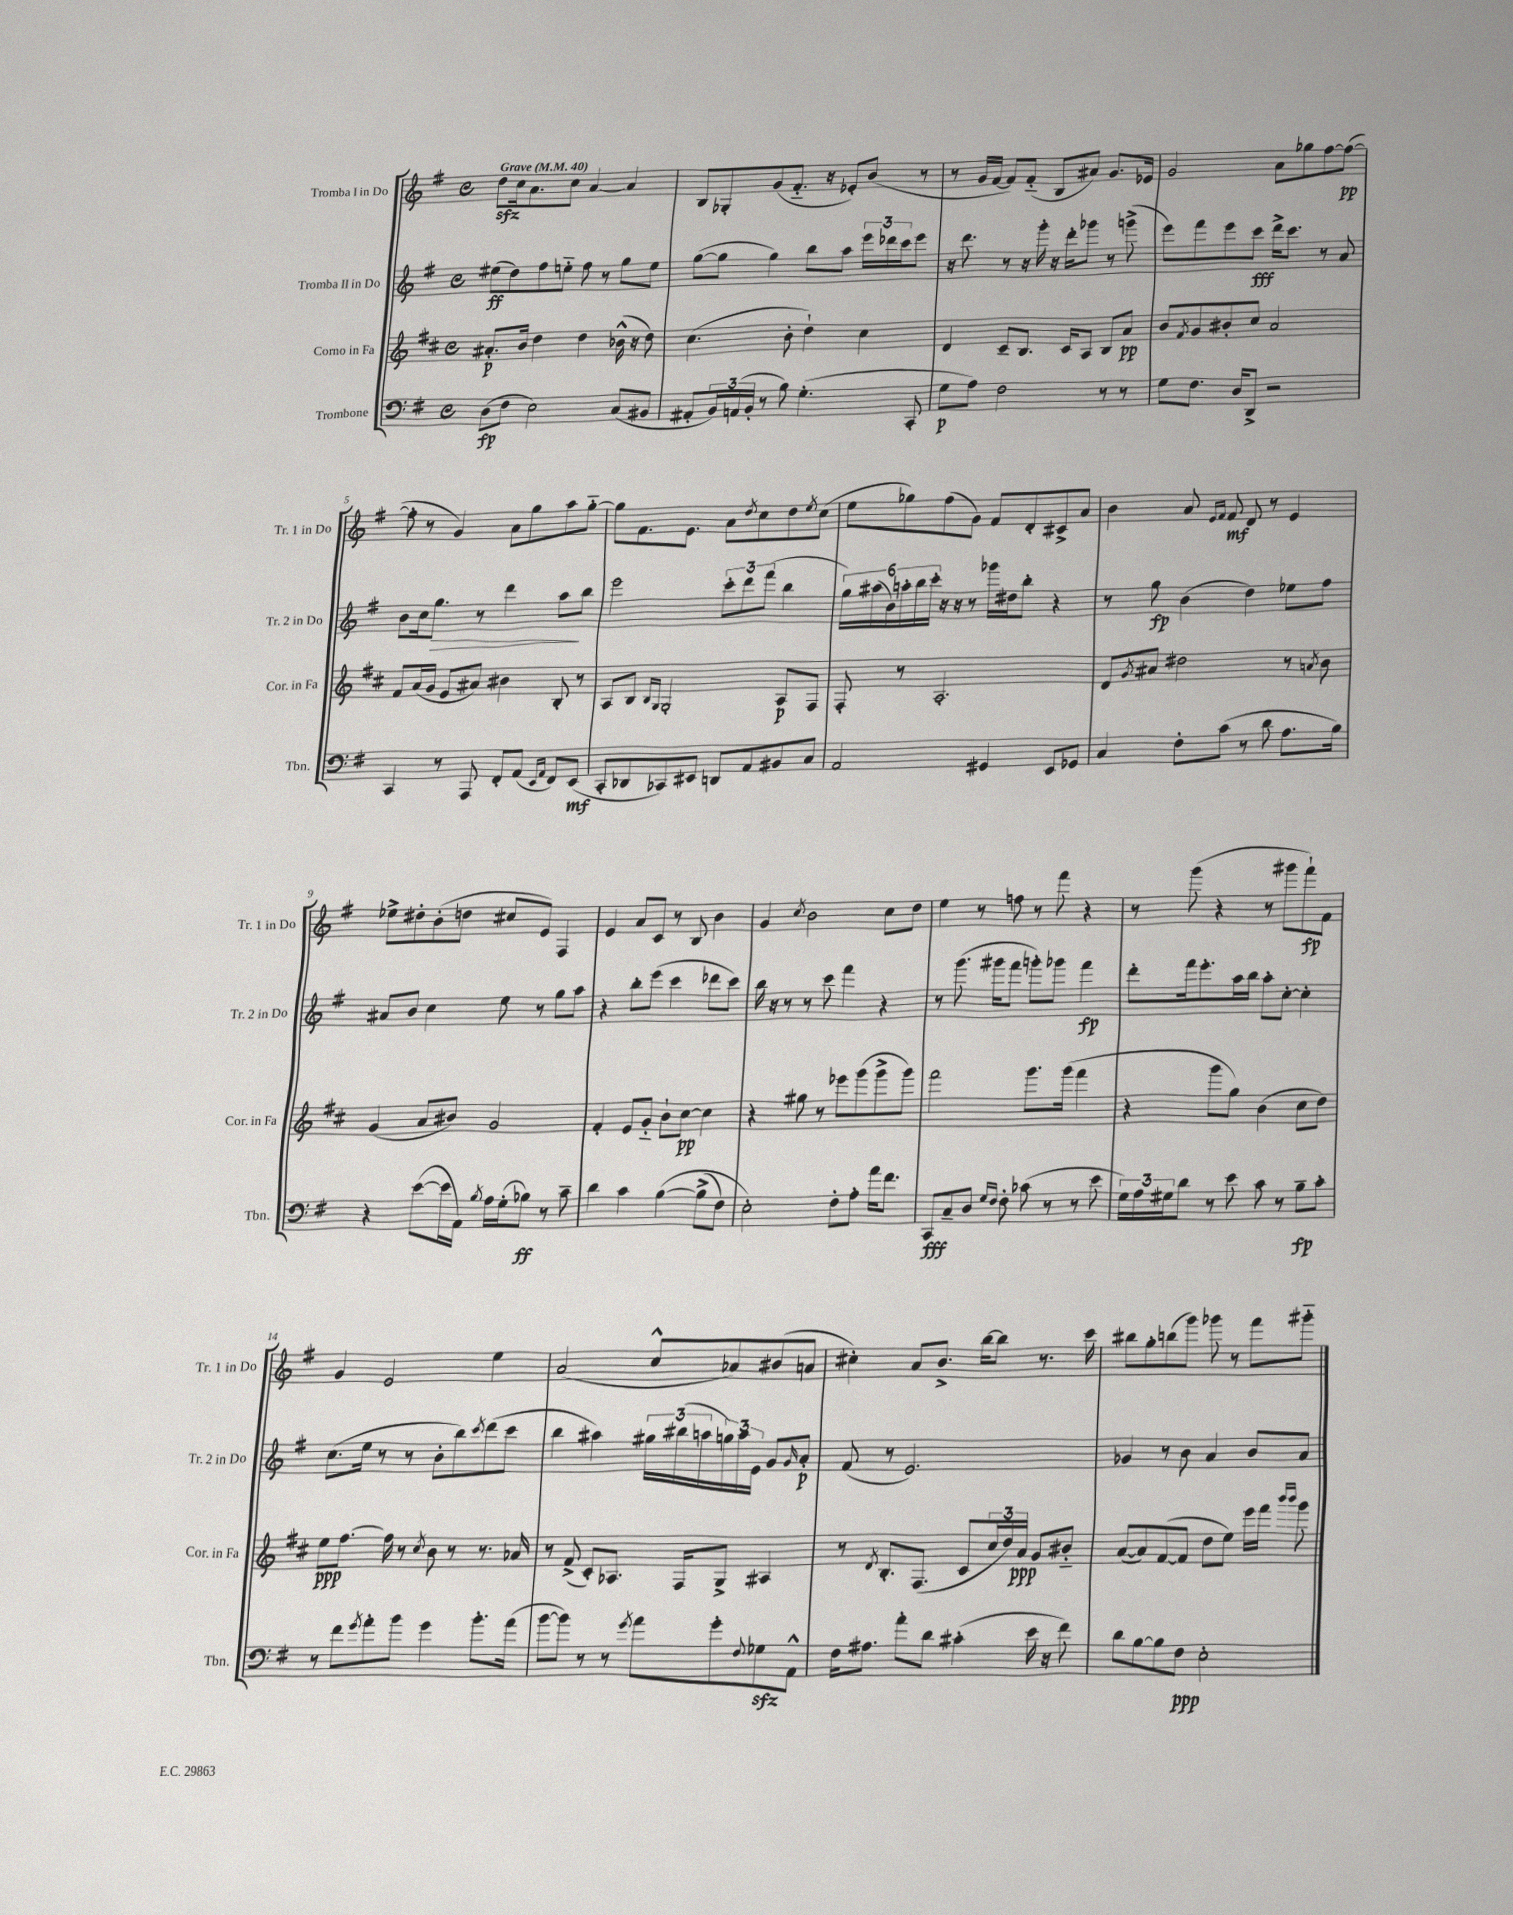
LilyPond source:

<<
\new StaffGroup <<
\new Staff = "s0" \with { instrumentName = "Tromba I in Do" shortInstrumentName = "Tr. 1 in Do" } {
    \clef treble \key g \major \defaultTimeSignature \time 4/4 \tempo "Grave" 4 = 40
    d''8\sfz c''16 a'8. c''8 a'4~ a'4 |
    b8 ges8-. g'8( fis'8.-_ r16 ees'8-.) b'8( r8 |
    r8 g'16 fis'16~ fis'8) fis'8-_( b8 ais'8) g'8. ees'16 |
    g'2 a'8 ges''8 fis''8~ fis''8~\pp( |
    fis''8-. r8 g'4) a'8 g''8 a''8 g''8~-_ |
    g''8 fis'8. e'8. a'8 \acciaccatura { d''8 } c''8 d''8 \acciaccatura { e''8 } c''8( |
    e''8 ges''8) fis''8( g'8) fis'8 d'8-. cis'8-> a'8 |
    b'4 a'8 \grace { e'16 fis'16 } fis'8\mf d'8 r8 e'4 |
    ees''8-> dis''8-. b'8-.( d''8 cis''8 e'8) fis4 |
    e'4 a'8 c'8 r8 b8 b'4 |
    g'4 \acciaccatura { c''8 } b'2 c''8 d''8 |
    e''4 r8 f''8 r8 fis'''8 r4 |
    r8 g'''8( r4 r8 gis'''8 fis'''8-!\fp) fis'8 |
    g'4 e'2 e''4 |
    a'2( c''8-^ aes'8) bis'8( a'8 |
    cis''4-.) a'8 b'8.-> b''16~ b''8 r8. c'''16 |
    bis''8 g''8-. b''8( g'''8) ges'''8 r8 fis'''8 gis'''8-_ \bar "|." |
}
\new Staff = "s1" \with { instrumentName = "Tromba II in Do" shortInstrumentName = "Tr. 2 in Do" } {
    \clef treble \key g \major \defaultTimeSignature \time 4/4
    eis''8\ff( d''8) fis''8 e''8-_ fis''8 r8 g''8 e''8 |
    g''8~( g''8 g''4) b''8 a''8 \tuplet 3/2 { e'''16 des'''16 c'''16 } e'''8 |
    r16 d'''8. r8 r16 g'''16-. r16 d'''16-. ges'''8 r8 g'''8->( |
    e'''8) fis'''8 e'''8 c'''8\fff d'''16-> c'''8. r8 a'8 |
    b'8 c''16 g''8.\> r8 d'''4 a''8\! b''8 |
    e'''2 \tuplet 3/2 { c'''8-. d'''8 fis'''8( } b''4 |
    \tuplet 6/4 { g''16) ais''16( b'16) a''16-. b''16 c'''16-. } r16 r16 r8 ges'''16 dis''16 b''8-. r4 |
    r8 g''8\fp b'4( d''4) ees''8 fis''8 |
    ais'8 b'8 c''4 e''8 r8 g''8 a''8 |
    r4 b''8-. e'''8( c'''4 des'''8 c'''8) |
    b''16 r16 r8 r8 c'''8 fis'''4 r4 |
    r8 g'''8.( gis'''16 fis'''8 g'''8-.) ges'''8 fis'''4\fp |
    d'''8-. fis'''16 e'''8.-. a''16 b''16 a''8-. c''8~-. c''4-. |
    c''8.( e''16 r8 r8 b'8-. b''8) \acciaccatura { c'''8 } d'''8( c'''8 |
    b''4 ais''4) \tuplet 3/2 { gis''16 bis''16( a''16 } \tuplet 3/2 { g''16) a''16 e'16 } g'8 \grace { g'16 } a'8-.\p |
    fis'8( r8 e'2.) |
    ges'4 r8 b'8 a'4 b'8 a'8 \bar "|." |
}
\new Staff = "s2" \with { instrumentName = "Corno in Fa" shortInstrumentName = "Cor. in Fa" } {
    \clef treble \key d \major \defaultTimeSignature \time 4/4
    ais'8.-.\p b'16 d''4 d''4 bes'16-^( r16 d''8) |
    cis''4.( b'8-. d''4-!) cis''4 |
    d'4 cis'8-- b8. cis'16 a8 b8 a'8\pp |
    b'8 \acciaccatura { fis'8 } g'8 bis'8-. cis''8 a'2 |
    fis'8 a'16( g'16 e'8 ais'8) bis'4 b8-. r8 |
    a8 b8 \grace { b16 g16 } g2-. a8\p fis8 |
    fis8-. r8 a2.-. |
    d'8 \acciaccatura { g'8 } ais'8 dis''2 r8 \acciaccatura { a'8 } b'8 |
    g'4( a'8 bis'8) g'2 |
    fis'4-. e'8 g'8-_ b'8-! cis''8~\pp cis''4 |
    r4 gis''8 r8 ees'''8 g'''8( g'''8-> g'''8) |
    fis'''2 g'''8. g'''16( fis'''4 |
    r4 g'''8 g''8) b'4( cis''8 d''8) |
    e''8\ppp fis''8.~ fis''16 r8 \acciaccatura { cis''8 } b'8 r8 r8. aes'16 |
    r8 fis'8->( cis'8-.) aes8. fis16 g8-> ais4 |
    r8 \acciaccatura { d'8 } b8.-. fis8.( cis'8 \tuplet 3/2 { cis''16 d''16) a'16\ppp } g'8 bis'8-_ |
    a'8~( a'8) fis'8~( fis'8 d''8 e''8) e'''16 fis'''16 \grace { b'''16 b'''16 } g'''8 \bar "|." |
}
\new Staff = "s3" \with { instrumentName = "Trombone" shortInstrumentName = "Tbn." } {
    \clef bass \key g \major \defaultTimeSignature \time 4/4
    d8\fp( fis8 e2) c8( bis,8 |
    ais,8-. \tuplet 3/2 { b,16) a,16( b,16-. } r8 b8) g4.-.( c,8-. |
    g8\p a8) fis2 r8 r8 |
    g8 fis8. d16 d,8-> r2 |
    c,4 r8 a,,8 fis,8-. a,8( \grace { e,16 a,16 } fis,8) e,8\mf( |
    c,8-. des,8 ces,8) eis,8 d,8 a,8 bis,8 c8 |
    a,2 gis,4 e,8 ges,8 |
    c4 fis8-. c'8( r8 d'8 a8. b16) |
    r4 e'8~( e'16 a,16) \acciaccatura { b8 } a16 g16-.( bes8\ff) r8 c'8-- |
    d'4 c'4 b4~\( b8->( fis8) |
    e2-.\) fis8-. a8-. a'16 fis'8. |
    c,8\fff c8-- d8 \grace { g16 fis16 } fis8-. ces'8( r8 r8 e'8 |
    \tuplet 3/2 { g16) a16 gis16 } d'8 r8 e'8 c'8 r8 b8--\fp c'8-. |
    r8 fis'8 \acciaccatura { g'8 } a'8-. b'8 g'4 b'8.-. a'16( |
    b'8~ b'8) r8 r8 \acciaccatura { g'8 } a'8 g'8-. \appoggiatura { fis8 } ges8\sfz a,8-^ |
    fis16 ais8. a'8-. d'8 cis'4-.( e'16 r16 fis'8) |
    d'8 b8~ b8 fis8\ppp e2-. \bar "|." |
}
>>
>>
